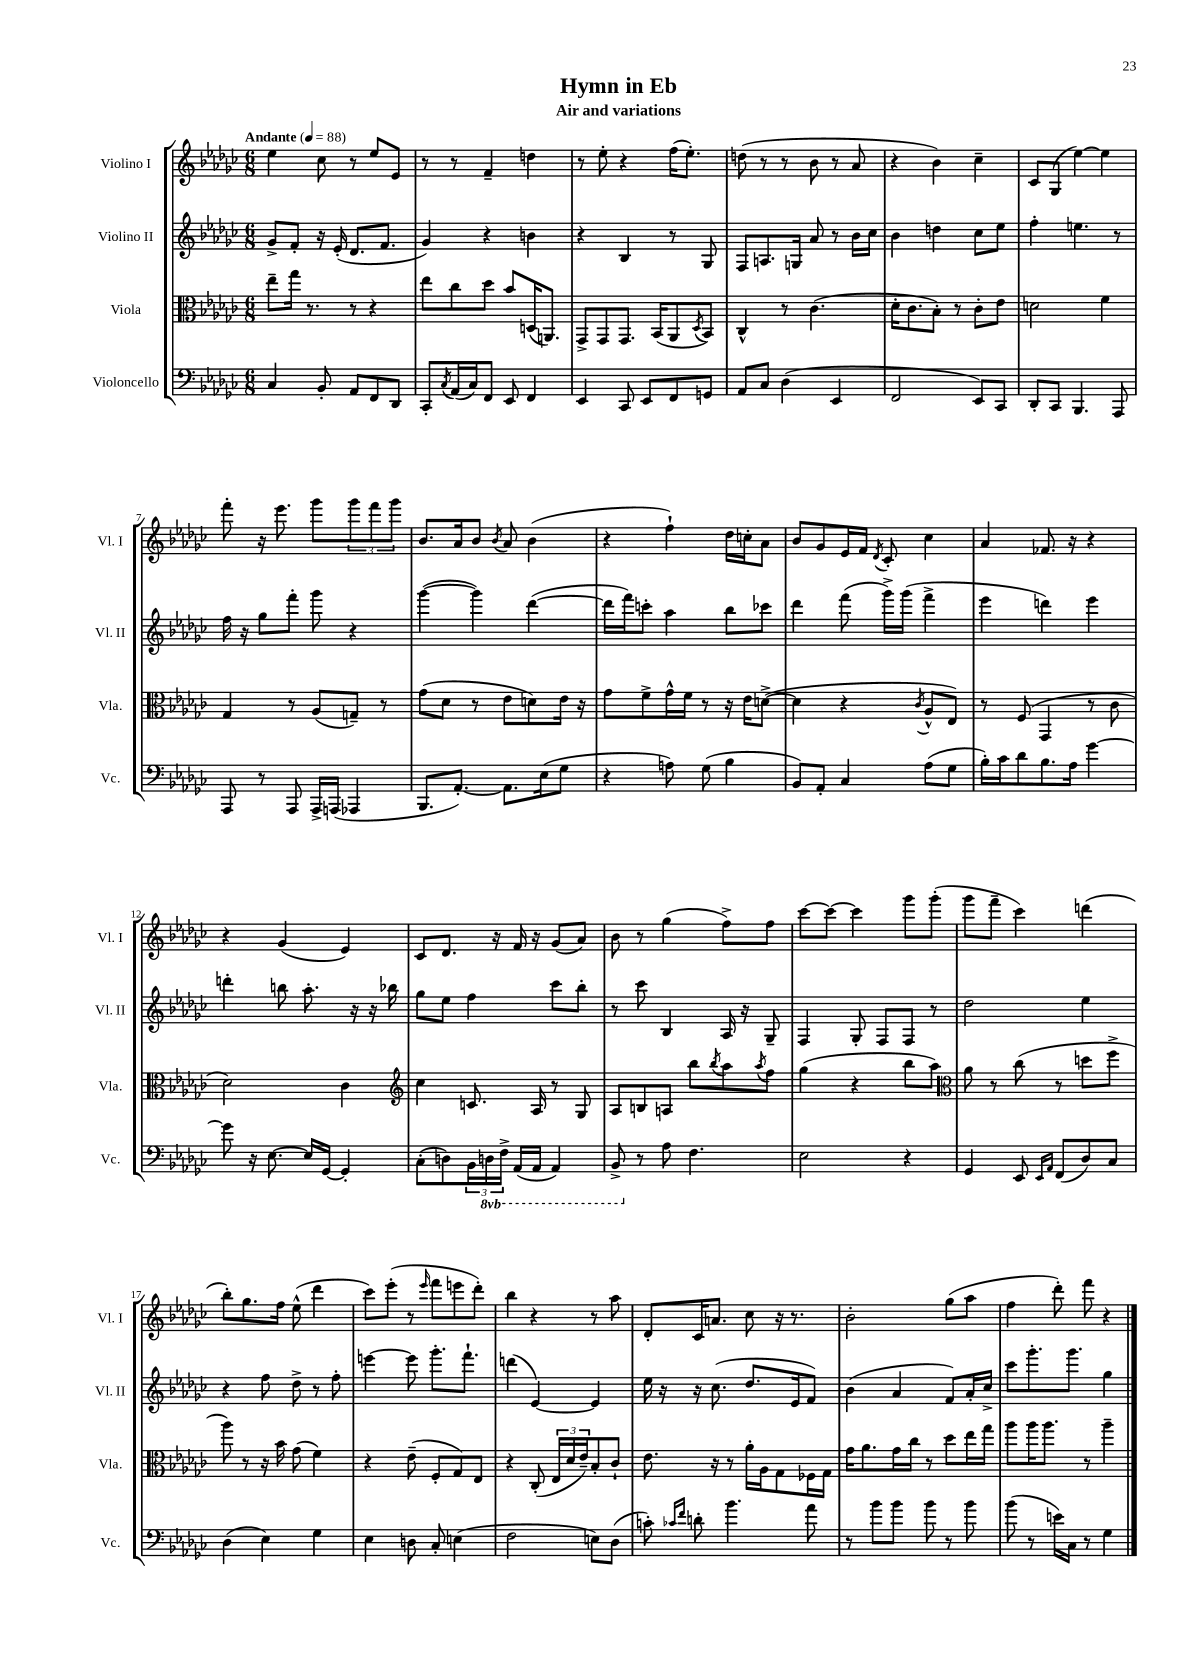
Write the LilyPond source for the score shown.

\header { title = "Hymn in Eb" subtitle = "Air and variations" }
<<
\new StaffGroup <<
\new Staff = "s0" \with { instrumentName = "Violino I" shortInstrumentName = "Vl. I" } {
    \clef treble \key ges \major \numericTimeSignature \time 6/8 \tempo "Andante" 4 = 88
    ees''4 ces''8 r8 ees''8 ees'8 |
    r8 r8 f'4-- d''4 |
    r8 ees''8-. r4 f''16( ees''8.-.) |
    d''8( r8 r8 bes'8 r8 aes'8 |
    r4 bes'4) ces''4-- |
    ces'8 ges8( ees''4~) ees''4 |
    f'''8-. r16 ees'''8. ges'''8 \tuplet 3/2 { ges'''8 f'''8 ges'''8 } |
    bes'8. aes'16 bes'8 \acciaccatura { bes'8 } aes'8 bes'4( |
    r4 f''4-!) des''16 c''16-. aes'8 |
    bes'8 ges'8 ees'16 f'16 \acciaccatura { des'8 } ces'8-. ces''4 |
    aes'4 fes'8. r16 r4 |
    r4 ges'4( ees'4) |
    ces'8 des'8. r16 f'16 r16 ges'8( aes'8) |
    bes'8 r8 ges''4( f''8->) f''8 |
    ces'''8~ ces'''8~ ces'''4 ges'''8 ges'''8-.( |
    ges'''8 f'''8-- ces'''4) d'''4( |
    bes''8-.) ges''8. f''16 ees''8-^( des'''4 |
    ces'''8) ees'''8-.( r8 \grace { ees'''16 } f'''8 e'''8 des'''8-.) |
    bes''4 r4 r8 aes''8 |
    des'8-. ces'16 a'8. ces''8 r16 r8. |
    bes'2-. ges''8( aes''8 |
    f''4 des'''8-.) f'''8 r4 \bar "|." |
}
\new Staff = "s1" \with { instrumentName = "Violino II" shortInstrumentName = "Vl. II" } {
    \clef treble \key ges \major \numericTimeSignature \time 6/8
    ges'8-> f'8-. r16 ees'16-.( des'8. f'8. |
    ges'4) r4 b'4 |
    r4 bes4 r8 ges8 |
    f8 a8. g16 aes'8 r8 bes'16 ces''16 |
    bes'4 d''4 ces''8 ees''8 |
    f''4-. e''4. r8 |
    f''16 r16 ges''8 f'''8-. ges'''8 r4 |
    ges'''4~( ges'''4) des'''4~( |
    des'''16 f'''16) c'''8-. aes''4 bes''8 ces'''8 |
    des'''4 f'''8( ges'''16->) ges'''16( f'''4-> |
    ees'''4 d'''4) ees'''4 |
    d'''4-. b''8 aes''8.-. r16 r16 bes''16 |
    ges''8 ees''8 f''4 ces'''8 bes''8-. |
    r8 ces'''8 bes4 aes16 r16 ges8-- |
    f4 ges8-. f8 f8 r8 |
    des''2 ees''4 |
    r4 f''8 des''8-> r8 f''8-. |
    e'''4~ e'''8 ges'''8.-. f'''8.-! |
    d'''4( ees'4~) ees'4 |
    ees''16 r16 r16 ces''8.( des''8. ees'16 f'8) |
    bes'4( aes'4 f'8) aes'16-. ces''16-> |
    ces'''8 ges'''8.-. ges'''8. ges''4 \bar "|." |
}
\new Staff = "s2" \with { instrumentName = "Viola" shortInstrumentName = "Vla." } {
    \clef alto \key ges \major \numericTimeSignature \time 6/8
    ees''8-- ges''16 r8. r8 r4 |
    ees''8 ces''8 des''8 bes'8 d16( a,8.) |
    ges,8-> ges,8 ges,8. bes,16( aes,8 \acciaccatura { des8 } bes,8) |
    ces4-^ r8 ces'4.( |
    des'16-. ces'8. bes8-.) r8 ces'8-. ees'8 |
    d'2 f'4 |
    ges4 r8 aes8( g8--) r8 |
    ges'8( des'8 r8 ees'8 d'8) ees'16 r16 |
    ges'8 f'8-> ges'16-^ f'16 r8 r16 ees'16 d'8~->( |
    d'4 r4 \acciaccatura { ces'8 } aes8-^ ees8) |
    r8 f8( ges,4 r8 ces'8 |
    des'2) ces'4 |
    \clef treble ces''4 c'8. aes16 r8 ges8 |
    aes8 b8 a8 bes''8 \acciaccatura { bes''8 } aes''8 \acciaccatura { aes''8 } f''8 |
    ges''4( r4 bes''8 aes''8) |
    \clef alto aes'8 r8 ces''8( r8 d''8 f''8-> |
    aes''8) r8 r16 bes'16 ges'8( f'4) |
    r4 ees'8--( f8-. ges8) ees8 |
    r4 ces8-.( \tuplet 3/2 { ees16 des'16 ees'16--) } bes8-. ces'8-! |
    ees'8. r16 r8 aes'16-. aes16 ges8 fes16 ges16 |
    ges'16 aes'8. ges'16 ces''16 r8 des''8 ees''16 ges''16 |
    aes''8 aes''16 aes''8. r8 aes''4-- \bar "|." |
}
\new Staff = "s3" \with { instrumentName = "Violoncello" shortInstrumentName = "Vc." } {
    \clef bass \key ges \major \numericTimeSignature \time 6/8 \set Staff.ottavationMarkups = #ottavation-simple-ordinals
    ces4 bes,8-. aes,8 f,8 des,8 |
    ces,8-. \acciaccatura { ces8 } aes,16( ces16) f,8 ees,8 f,4 |
    ees,4 ces,8 ees,8 f,8 g,8 |
    aes,8 ces8 des4( ees,4 |
    f,2 ees,8) ces,8 |
    des,8-. ces,8 bes,,4. aes,,8 |
    aes,,8 r8 aes,,8 aes,,16-> a,,16( aes,,4 |
    bes,,8. aes,8.~-.) aes,8. ees16( ges8 |
    r4 a8) ges8( bes4 |
    bes,8) aes,8-. ces4 aes8( ges8 |
    bes16-.) ces'16 des'8 bes8. aes16 ges'4~ |
    ges'8 r16 ees8.~ ees16 ges,16~ ges,4-. |
    ces8-.( d8) \tuplet 3/2 { bes,16 \ottava #-1 d,16 f,16-> } aes,,16( aes,,16 aes,,4) |
    bes,,8-> \ottava #0 r8 aes8 f4. |
    ees2 r4 |
    ges,4 ees,8 \grace { ees,16 aes,16 } f,8( des8) ces8 |
    des4( ees4) ges4 |
    ees4 d8 ces8-. e4( |
    f2 e8) des8( |
    c'8-.) \grace { ces'16 f'16 } d'8-. bes'4. aes'8 |
    r8 bes'8 bes'8 bes'8 r8 bes'8 |
    bes'8( r8 e'16) ces16 r8 ges4 \bar "|." |
}
>>
>>
